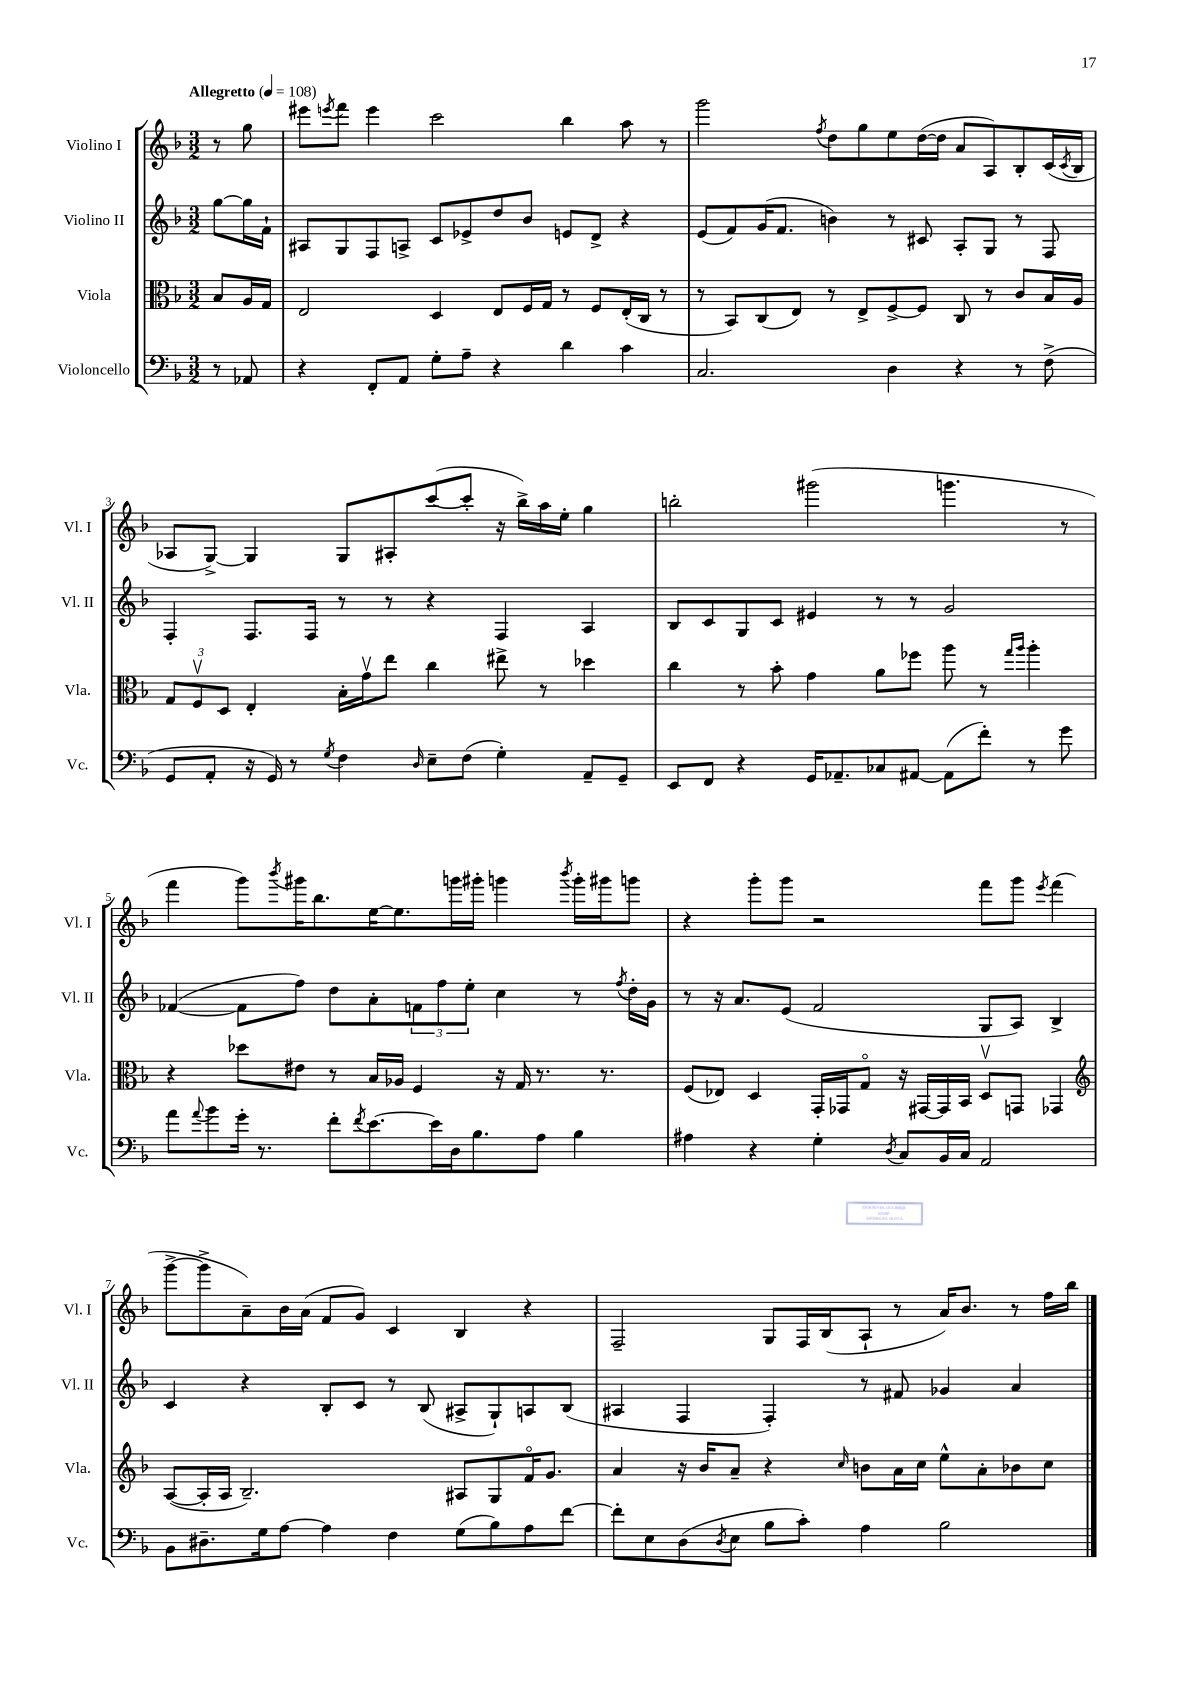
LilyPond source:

<<
\new StaffGroup <<
\new Staff = "s0" \with { instrumentName = "Violino I" shortInstrumentName = "Vl. I" } {
    \clef treble \key f \major \numericTimeSignature \time 3/2 \partial 4 \tempo "Allegretto" 4 = 108
    r8 g''8 |
    eis'''8 \acciaccatura { e'''8 } f'''8 e'''4 c'''2 bes''4 a''8 r8 |
    g'''2 \acciaccatura { f''8 } d''8 g''8 e''8 d''16~( d''16 a'8 a8) bes8-. c'16( \acciaccatura { c'8 } bes16 |
    aes8 g8~->) g4 g8 ais8-. c'''8~( c'''8-. r16 bes''16->) a''16 e''16-. g''4 |
    b''2-. gis'''2( g'''4. r8 |
    f'''4 g'''8) \acciaccatura { bes'''8 } gis'''16 bes''8. e''16~ e''8. g'''16 gis'''16-. g'''4 \acciaccatura { bes'''8 } g'''16-. gis'''16 g'''8 |
    r4 g'''8-. g'''8 r2 f'''8 g'''8 \acciaccatura { e'''8 } f'''4( |
    g'''8~-> g'''8-> a'8--) bes'16 a'16( f'8 g'8) c'4 bes4 r4 |
    f2-- g8 f16 bes16( a8-! r8 a'16) bes'8. r8 f''16 bes''16 \bar "|." |
}
\new Staff = "s1" \with { instrumentName = "Violino II" shortInstrumentName = "Vl. II" } {
    \clef treble \key f \major \numericTimeSignature \time 3/2 \partial 4
    g''8~ g''16 f'16-! |
    ais8 g8 f8 a8-> c'8 ees'8-> d''8 bes'8 e'8 d'8-> r4 |
    e'8( f'8) g'16( f'8. b'4) r8 cis'8 a8-. g8 r8 f8 |
    f4-. f8. f16 r8 r8 r4 f4 a4 |
    bes8 c'8 g8 c'8 eis'4 r8 r8 g'2 |
    fes'4~( fes'8 f''8) d''8 a'8-. \tuplet 3/2 { f'8 f''8 e''8-. } c''4 r8 \acciaccatura { f''8 } d''16-. g'16 |
    r8 r16 a'8. e'8( f'2 g8 a8) bes4-> |
    c'4 r4 bes8-. c'8 r8 bes8( ais8-> g8-!) a8 bes8( |
    ais4 f4 f4-.) r8 fis'8 ges'4 a'4 \bar "|." |
}
\new Staff = "s2" \with { instrumentName = "Viola" shortInstrumentName = "Vla." } {
    \clef alto \key f \major \numericTimeSignature \time 3/2 \partial 4
    bes8 a16 g16 |
    e2 d4 e8 f16 g16 r8 f8 e16-.( c16 r8 |
    r8 bes,8) c8( e8) r8 e8-> f8~-> f8 c8 r8 c'8 bes16 a16 |
    \tuplet 3/2 { g8 f8\upbow d8 } e4-. bes16-. g'16\upbow e''8 c''4 eis''8-> r8 des''4 |
    c''4 r8 bes'8-. g'4 a'8 fes''8 a''8 r8 \grace { g''16 a''16 } a''4-. |
    r4 des''8 eis'8 r8 bes16 aes16 f4 r16 g16 r8. r8. |
    f8( ees8) d4 g,16-. ges,16 g8\flageolet r16 gis,16~ gis,16 bes,16 d8\upbow g,8 ges,4 |
    \clef treble a8~( a16-. a16 bes2.--) ais8 g8 f'16\flageolet g'8. |
    a'4 r16 bes'16 a'8-- r4 \grace { c''16 } b'8 a'16 c''16 e''8-^ a'8-. bes'8 c''8 \bar "|." |
}
\new Staff = "s3" \with { instrumentName = "Violoncello" shortInstrumentName = "Vc." } {
    \clef bass \key f \major \numericTimeSignature \time 3/2 \partial 4
    r8 aes,8 |
    r4 f,8-. a,8 g8-. a8-- r4 d'4 c'4 |
    c2. d4 r4 r8 f8->( |
    g,8 a,8-. r16 g,16) r8 \acciaccatura { g8 } f4 \grace { d16 } e8-- f8( g4-.) a,8-- g,8-- |
    e,8 f,8 r4 g,16 aes,8.-- ces8 ais,8~ ais,8( f'8-.) r8 g'8 |
    a'8 \appoggiatura { a'8 } bes'8 g'16-. r8. f'8-. \acciaccatura { f'8 } e'8.~ e'16 d16 bes8. a8 bes4 |
    ais4 r4 g4-. \acciaccatura { d8 } c8 bes,16 c16 a,2 |
    bes,8 dis8.-- g16 a8~ a4 f4 g8( bes8) a8 f'8~ |
    f'8-. e8 d8( \acciaccatura { d8 } e8 bes8 c'8-.) a4 bes2 \bar "|." |
}
>>
>>
